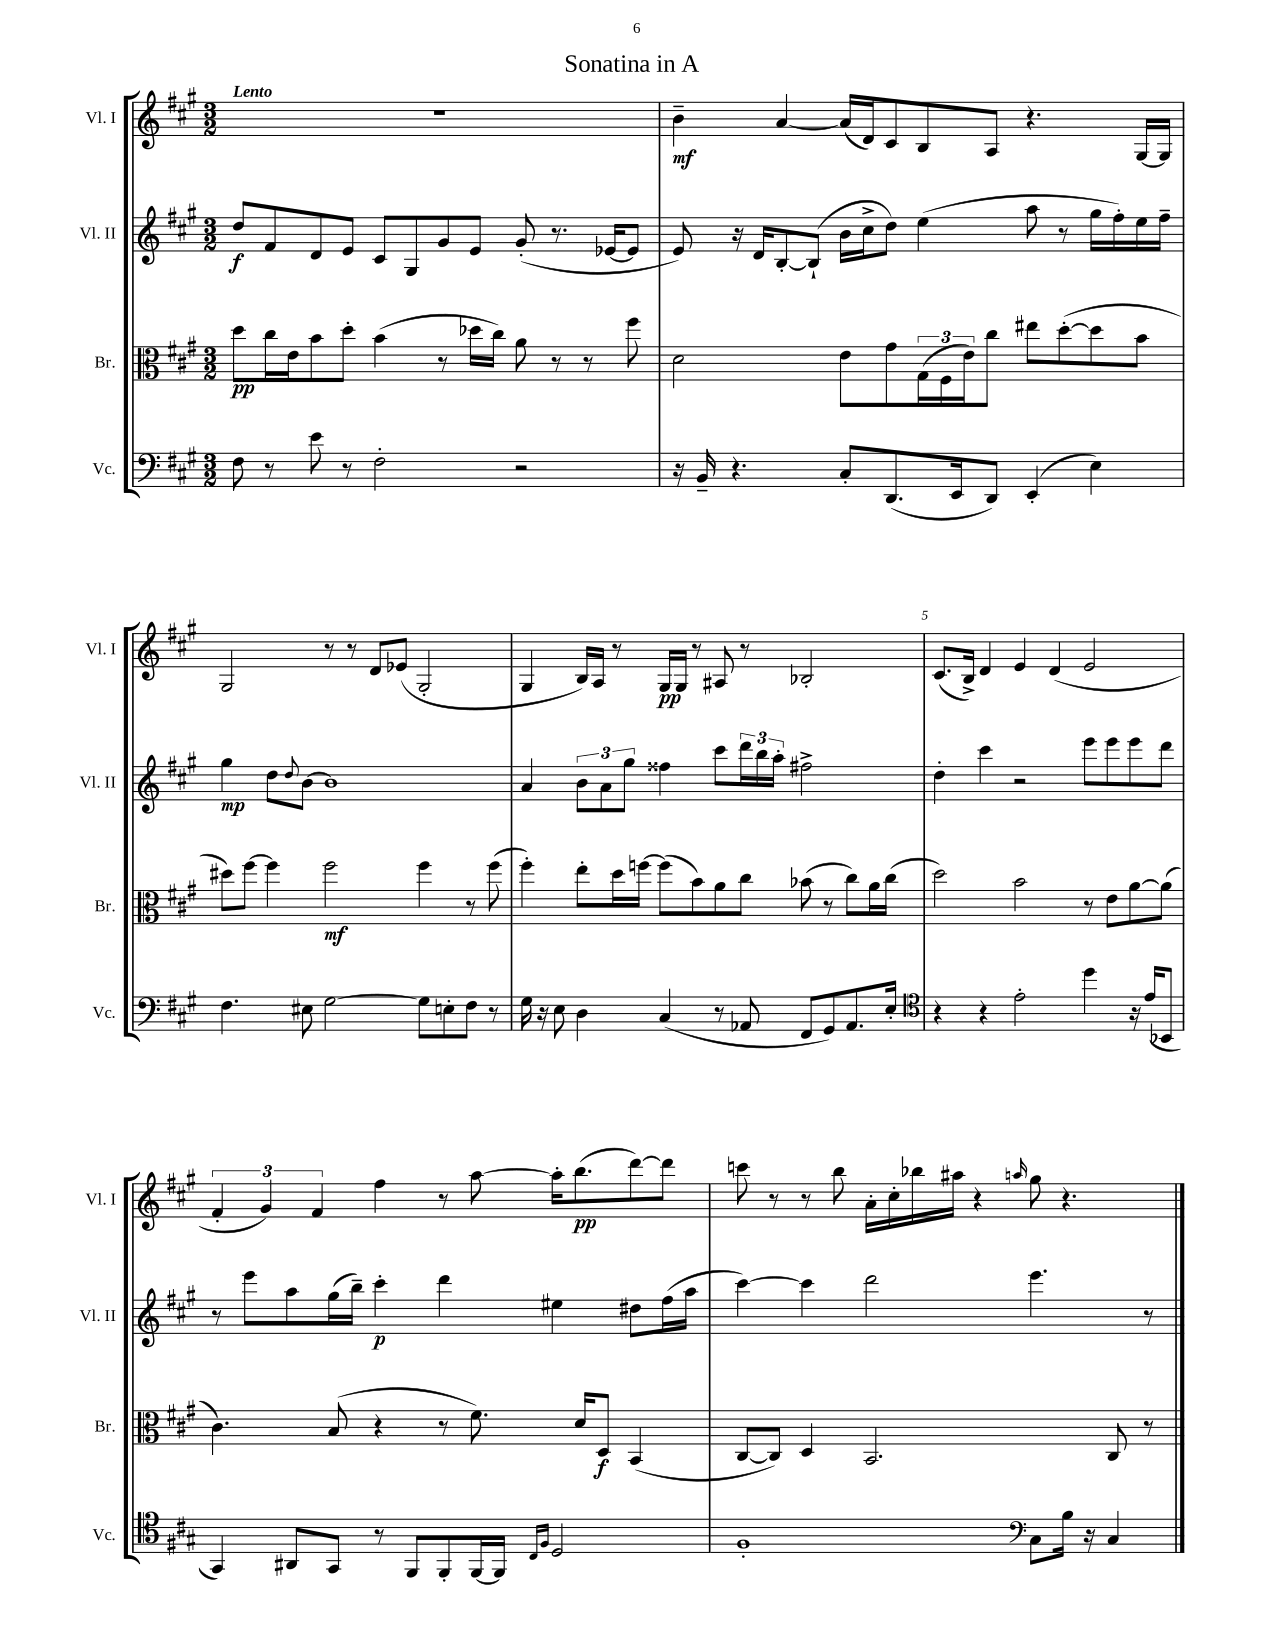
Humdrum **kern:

**kern	**kern	**kern	**kern
*staff4	*staff3	*staff2	*staff1
*clefF4	*clefC3	*clefG2	*clefG2
*k[f#c#g#]	*k[f#c#g#]	*k[f#c#g#]	*k[f#c#g#]
*M3/2	*M3/2	*M3/2	*M3/2
8F#	8dd	8dd	1.r
8r	16cc#	8f#	.
.	16e	.	.
8e	8b	8d	.
8r	8dd'	8e	.
2F#'	(4b	8c#	.
.	.	8G#	.
.	8r	8g#	.
.	16dd-	8e	.
.	16cc#)	.	.
2r	8a	(8g#'	.
.	8r	8.r	.
.	8r	.	.
.	.	[16e-	.
.	8ff#	8e-]	.
=	=	=	=
16r	2d	8e)	4b~
16BB~	.	.	.
4.r	.	16r	.
.	.	16d	.
.	.	[8B'	[4a
.	.	(8B`]	.
8C#'	8e	16b	(16a]
.	.	16cc#^	16d)
(8.DD	8g#	8dd)	8c#
.	(24G#	(4ee	8B
.	24F#	.	.
16EE	.	.	.
.	24e)	.	.
8DD)	8cc#	.	8A
(4EE'	8ee#	8aa	4.r
.	([8dd'	8r	.
4E)	8dd]	16gg#	.
.	.	16ff#')	.
.	8b	16ee	[16G#
.	.	16ff#~	16G#]
=	=	=	=
4.F#	8dd#)	4gg#	2G#
.	[8ff#	.	.
.	4ff#]	8dd	.
.	.	8qqdd	.
8E#	.	[8b	.
[2G#	2ff#	1b]	8r
.	.	.	8r
.	.	.	8d
.	.	.	(8e-
8G#]	4ff#	.	2G#'
8E'	.	.	.
8F#	8r	.	.
8r	(8ff#	.	.
=	=	=	=
16G#	4ff#')	4a	4G#
16r	.	.	.
8E	.	.	.
4D	8ee'	12b	16B)
.	.	.	16A
.	.	12a	.
.	16dd	.	8r
.	.	12gg#	.
.	[16ff	.	.
(4C#	(8ff]	4ff##	16G#
.	.	.	16G#
.	8b)	.	8r
8r	8a	8ccc#	8A#
8AA-	8cc#	24ddd	8r
.	.	24bb	.
.	.	24aa'	.
8FF#	(8b-	2ff#^	2B-'
8GG#)	8r	.	.
8.AA-	8cc#)	.	.
.	16a	.	.
16E'	(16cc#	.	.
=	=	=	=
*clefC4	*	*	*
4r	2dd)	4dd'	(8.c#
.	.	.	16B^)
4r	.	4ccc#	4d
2e'	2b	2r	4e
.	.	.	(4d
4dd	8r	8eee	2e
.	8e	8eee	.
16r	[8a	8eee	.
(16e	.	.	.
8BB-	(8a]	8ddd	.
=	=	=	=
4GG#)	4.c#)	8r	6f#'
.	.	8eee	.
.	.	.	6g#)
8AA#	.	8aa	.
.	.	.	6f#
8GG#	(8B	(16gg#	.
.	.	16bb~)	.
8r	4r	4ccc#'	4ff#
8FF#	.	.	.
8FF#'	8r	4ddd	8r
[16FF#	8.f#)	.	[8aa
16FF#]	.	.	.
16qqC#	.	.	.
16qqF#	.	.	.
2D	.	4ee#	16aa']
.	16d	.	(8.bb
.	8D	.	.
.	(4BB	8dd#	[8ddd)
.	.	(16ff#	8ddd]
.	.	16aa	.
=	=	=	=
1F#'	[8C#	[4ccc#)	8ccc
.	8C#])	.	8r
.	4D	4ccc#]	8r
.	.	.	8bb
.	2.BB	2ddd	16a'
.	.	.	16cc#'
.	.	.	16bb-
.	.	.	16aa#
.	.	.	4r
*clefF4	*	*	*
.	.	.	16qqaa
8C#	.	4.eee	8gg#
16B	.	.	4.r
16r	.	.	.
4C#	8C#	.	.
.	8r	8r	.
==	==	==	==
*-	*-	*-	*-
